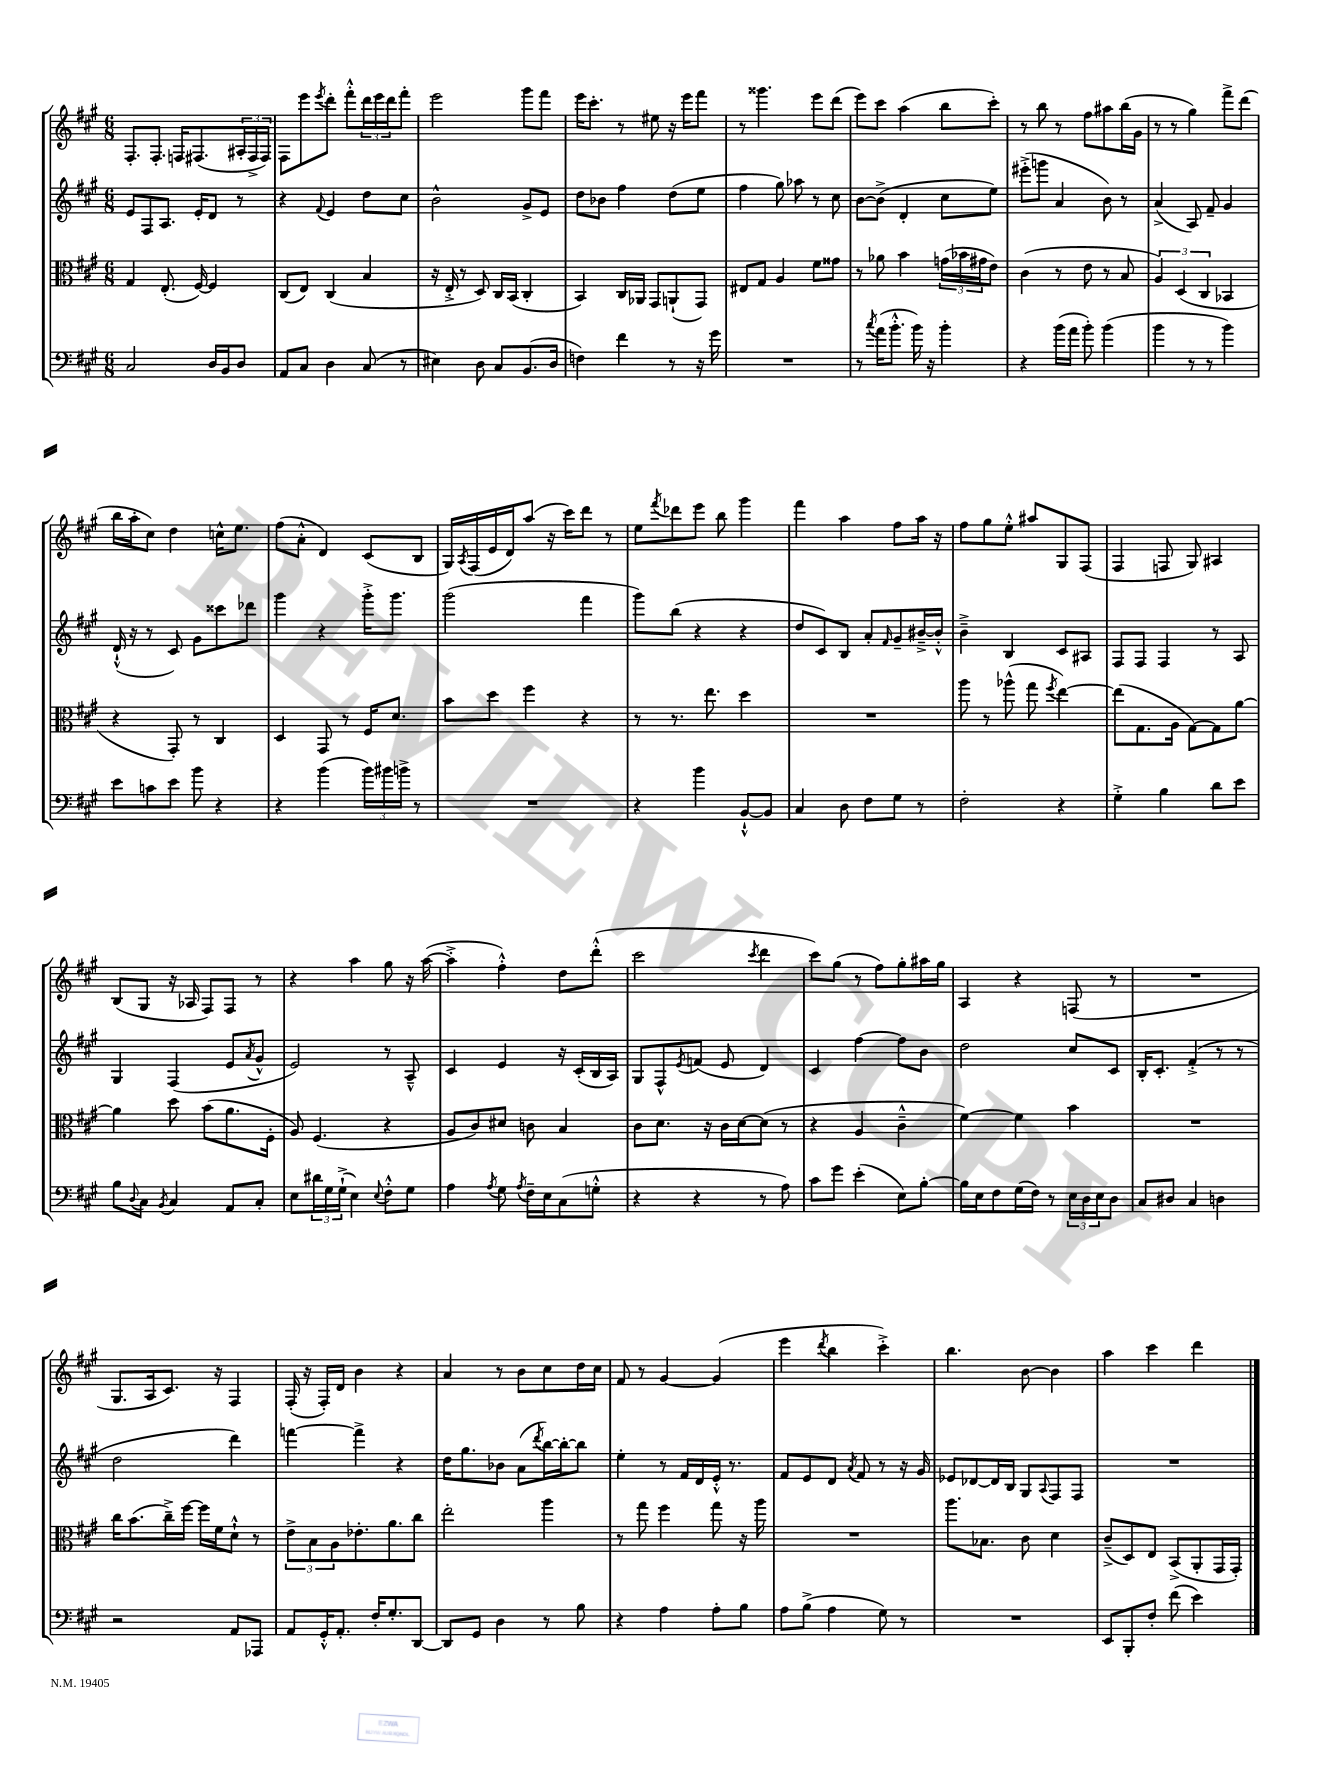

**kern	**kern	**kern	**kern
*part4	*part3	*part2	*part1
*staff4	*staff3	*staff2	*staff1
*clefF4	*clefC3	*clefG2	*clefG2
*k[f#c#g#]	*k[f#c#g#]	*k[f#c#g#]	*k[f#c#g#]
*M6/8	*M6/8	*M6/8	*M6/8
=25	=25	=25	=25
2C#/	4G#/	8e/L	8.F#'/L
.	.	8F#/	.
.	.	.	8.F#'/J
.	(8.E'/	8.A/J	.
.	.	.	16Fn/KL
.	[16F#/)	16e'/KL	(8.F#X/
16D/LL	4F#/]	8d/J	.
16BB/J	.	.	.
8D/J	.	8r	24A#X'/L
.	.	.	24F#^/
.	.	.	24F#/JJ)
=26	=26	=26	=26
8AA/L	(8C#/L	4r	8F#\L
8C#/J	8E/J)	.	8eee\
.	.	8qqf#/	8qeee/
4D\	(4C#/	4e/	8ddd'\J
.	.	.	8fff#'^^\L
(8C#/	4B/	8dd\L	24ddd\L
.	.	.	24eee\
.	.	.	24ddd\J
8r	.	8cc#\J	8fff#'\J
=27	=27	=27	=27
4E#X\)	16r	2b^^\	2eee\
.	16E'^/	.	.
.	8r	.	.
8D\	8D/)	.	.
8C#/L	16C#/LL	.	.
.	(16BB/JJ	.	.
(8.BB/	4C#'/	8g#^/L	8ggg#\L
.	.	8e/J	8fff#\J
16D/Jk	.	.	.
=28	=28	=28	=28
4Fn\)	4BB/)	8dd\L	16eee\KL
.	.	.	8.ccc#'\J
.	.	8b-X\J	.
4f#\	16C#/LL	4ff#\	8r
.	16AA-X/JJ	.	.
.	8GG#/L	.	8ee#X\
8r	(8AAn`/	(8dd\L	16r
.	.	.	16eee\KL
16r	8GG#/J)	8ee\J	8fff#\J
16g#\	.	.	.
=29	=29	=29	=29
2.r	8E#X/L	4ff#\	8r
.	8G#/J	.	4.ggg##X\
.	4A/	8gg#\)	.
.	.	8aa-X\	.
.	8f#\L	8r	8eee\L
.	8g##X\J	8cc#\	(8ddd\J
=30	=30	=30	=30
8r	8r	[8b\L	8eee\L)
8qcc#/	.	.	.
(16a\KL	8a-X\	(8b^\J]	8ccc#\J
8.b'^^\J	.	.	.
.	4b\	4d'/	(4aa\
16b\)	.	.	.
16r	.	.	.
4b'\	(24gn\LL	8cc#\L	8bb\L
.	24b-X\	.	.
.	24g#X\J	.	.
.	8e\J)	8ee\J)	8ccc#'\J)
=31	=31	=31	=31
4r	(4c#\	(8eee#X'^\L	8r
.	.	8gggn\J	8bb\
(16b\LL	8r	4a/	8r
16a\JJ	.	.	.
8b'\)	8e\	.	8ff#\L
(4b\	8r	8b\)	8aa#X\
.	8B/	8r	(16bb\L
.	.	.	16g#\JJ
=32	=32	=32	=32
4b\	6A/)	(4a^/	8r
.	.	.	8r
.	(6D/	.	.
8r	.	8A/)	4gg#\)
.	6C#/	.	.
8r	.	8f#~/	.
4b\)	4BB-X/	4g#/	8fff#^\L
.	.	.	(8ddd\J
!!LO:LB:g=z
=33	=33	=33	=33
8e\L	4r	(16d`^^/	16bb\LL
.	.	16r	16aa'\J
8cn\	.	8r	8cc#\J)
8e\J	8GG#'/)	8c#/)	4dd\
8b\	8r	8g#\L	.
4r	4C#/	8ccc##X\	16ccn^^\KL
.	.	.	8.ee\J
.	.	8ddd-X\J	.
=34	=34	=34	=34
4r	4D/	4ggg#\	(8ff#\L
.	.	.	8a'^^\J
(4b\	8GG#/	4r	4d/)
.	8r	.	.
24b\LL)	16F#/KL	16ggg#'^\KL	(8c#/L
24b#X\	.	.	.
.	8.d/J	8.ggg#\J	.
24bn^\JJ	.	.	.
8r	.	.	8B/J
=35	=35	=35	=35
2.r	8b\L	(2ggg#\	16G#/LL)
.	.	.	8qA/
.	.	.	(16F#/
.	8dd\J	.	16e/
.	.	.	16d/J)
.	4ff#\	.	(8aa/J
.	.	.	16r
.	.	.	16ccc#\KL)
.	4r	4fff#\	8ddd\J
.	.	.	8r
=36	=36	=36	=36
4r	8r	8ggg#\L)	8ee\L
.	.	.	8qfff#/
.	8.r	(8bb\J	8ddd-X\
4b\	.	4r	8eee\J
.	8.ee\	.	.
.	.	.	8bb\
[8BB`^^/L	4dd\	4r	4ggg#\
8BB/J]	.	.	.
=37	=37	=37	=37
4C#/	2.r	8dd/L	4fff#\
.	.	8c#/)	.
8D\	.	8B/J	4aa\
8F#\L	.	8a'/L	.
.	.	16qqf#/	.
8G#\J	.	8g#~/	8ff#\L
8r	.	[16b#X~^/L	16aa\Jk
.	.	16b#'^^/JJ]	16r
=38	=38	=38	=38
2F#'\	8aa\	4b~^\	8ff#\L
.	8r	.	8gg#\
.	(8aa-X^^\	4B/	8ee'^^\J
.	8gg#\	.	8aa#X/L
.	8qff#/	.	.
4r	[4ee\)	8c#/L	8G#/
.	.	8A#X/J	(8F#/J
=39	=39	=39	=39
4G#'^\	(8ee\L]	8F#/L	4F#/
.	8.G#\	8F#/J	.
4B\	.	4F#/	8Fn/
.	16A\Jk	.	.
.	[8G#\L)	.	8G#/)
8d\L	8G#\]	8r	4A#X/
8e\J	[8a\J	8A/	.
!!LO:LB:g=z
=40	=40	=40	=40
8B\L	4a\]	4G#/	(8B/L
8qqD/	.	.	.
8C#\J	.	.	8G#/J
8qBB/	.	.	.
4C#/	8dd\	(4F#/	16r
.	.	.	16A-X/
.	(8b\L	.	8F#/L)
8AA/L	8.a\	8e/L	8F#/J
.	.	8qa/	.
8C#'/J	.	8g#^^/J	8r
.	16F#'\Jk	.	.
=41	=41	=41	=41
8E\L	8A/)	2e/)	4r
24d#X\L	(4.F#/	.	.
24G#\	.	.	.
(24G#`^\JJ	.	.	.
4E\)	.	.	4aa\
8qqE/	.	.	.
8F#'^^\L	4r	8r	8gg#\
8G#\J	.	8A~^^/	16r
.	.	.	([16aa\
=42	=42	=42	=42
4A\	8A/L	4c#/	4aa'^\]
.	8c#/)	.	.
8qA/	.	.	.
8G#\	8d#X/J	4e/	4ff#'^^\)
8qA/	.	.	.
16F#~\LL	8cn\	.	.
16E\J	.	.	.
(8C#\	4B/	16r	8dd\L
.	.	(16c#'/LL	.
8Gn'^^\J	.	16B/	(8ddd'^^\J
.	.	16A/JJ)	.
=43	=43	=43	=43
4r	8c#\L	8G#/L	2ccc#\
.	8.d\J	8F#^^/	.
.	.	8qe/	.
4r	.	(8fn/J	.
.	16r	.	.
.	16c#\LL	8e/	.
.	[16d\J	.	.
.	.	.	8qccc#/
8r	(8d\J]	4d/)	4ddd\
8A\)	8r	.	.
=44	=44	=44	=44
8c#\L	4r	4c#/	8ccc#\L)
8g#\J	.	.	(8gg#\J
(4e'\	4A/	[4ff#\	8r
.	.	.	8ff#\L)
8E\L)	4c#~^^\	8ff#\L]	8gg#'\
[8B'\J	.	8b\J	16aa#X\L
.	.	.	16gg#\JJ
=45	=45	=45	=45
16B\LL]	[4f#\)	2dd\	4A/
16E\J	.	.	.
8F#\	.	.	.
(16G#\L	4f#\]	.	4r
16F#\JJ)	.	.	.
8r	.	.	.
24E\LL	4b\	8cc#/L	(8Fn/
24D\	.	.	.
24E\J	.	.	.
8D\J	.	8c#/J	8r
=46	=46	=46	=46
8C#/L	2.r	16B'/KL	2.r
.	.	8.c#'/J	.
8D#X/J	.	.	.
4C#/	.	(4f#'^/	.
4Dn\	.	8r	.
.	.	8r	.
!!LO:LB:g=z
=47	=47	=47	=47
2r	16cc#\KL	2dd\	8.G#/L
.	(8.b\	.	.
.	.	.	16A/k
.	16cc#~^\L)	.	8.c#/J)
.	[16ff#\JJ	.	.
.	16ff#\LL]	.	.
.	16f#\J	.	16r
8AA/L	8d`^^\J	4ddd\)	4F#/
8AAA-X/J	8r	.	.
=48	=48	=48	=48
8AA/L	12e^\L	[4fffn\	(16F#'/
.	.	.	16r
.	12B\	.	.
16GG#'^^/K	.	.	16F#'/LL)
.	12A\	.	.
8.AA'/J	.	.	16d/JJ
.	8.e-X'\	4fff^\]	4b\
16F#'/KL	.	.	.
8.G#'/	8.a\	.	.
.	.	4r	4r
[8DD/J	8cc#\J	.	.
=49	=49	=49	=49
8DD/L]	2ee'\	16dd\KL	4a/
.	.	8.gg#\	.
8GG#/J	.	.	.
4D\	.	8b-X\J	8r
.	.	(8a\L	8b\L
.	.	8qddd/	.
8r	4aa\	[16bb\L)	8cc#\
.	.	16bb'\J_	.
8B\	.	8bb\J]	16dd\L
.	.	.	16cc#\JJ
=50	=50	=50	=50
4r	8r	4ee'\	8f#/
.	8gg#\	.	8r
4A\	4ff#\	8r	[4g#/
.	.	16f#/LL	.
.	.	16d/	.
8A'\L	8gg#\	16e'^^/JJ	(4g#/]
.	.	8.r	.
8B\J	16r	.	.
.	16aa\	.	.
=51	=51	=51	=51
8A\L	2.r	8f#/L	4eee\
(8B^\J	.	8e/	.
.	.	.	8qddd/
4A\	.	8d/J	4bb\
.	.	8qa/	.
.	.	8f#/	.
8G#\)	.	8r	4ccc#'^\)
8r	.	16r	.
.	.	16g#/	.
=52	=52	=52	=52
2.r	8.aa\L	8e-X/L	4.bb\
.	.	[8d-X/	.
.	8.B-X\J	.	.
.	.	16d-/L]	.
.	.	16B/JJ	.
.	8c#\	8G#/L	[8b\
.	.	8qqA/	.
.	4d\	8F#/	4b\]
.	.	8F#/J	.
=53	=53	=53	=53
8EE/L	(8c#~^/L	2.r	4aa\
8BBB'/	8D/)	.	.
8F#'/J	8E/J	.	4ccc#\
(8f#\	(8BB^/L	.	.
4e\)	8AA'/	.	4ddd\
.	16GG#/L	.	.
.	16GG#'/JJ)	.	.
==	==	==	==
*-	*-	*-	*-
